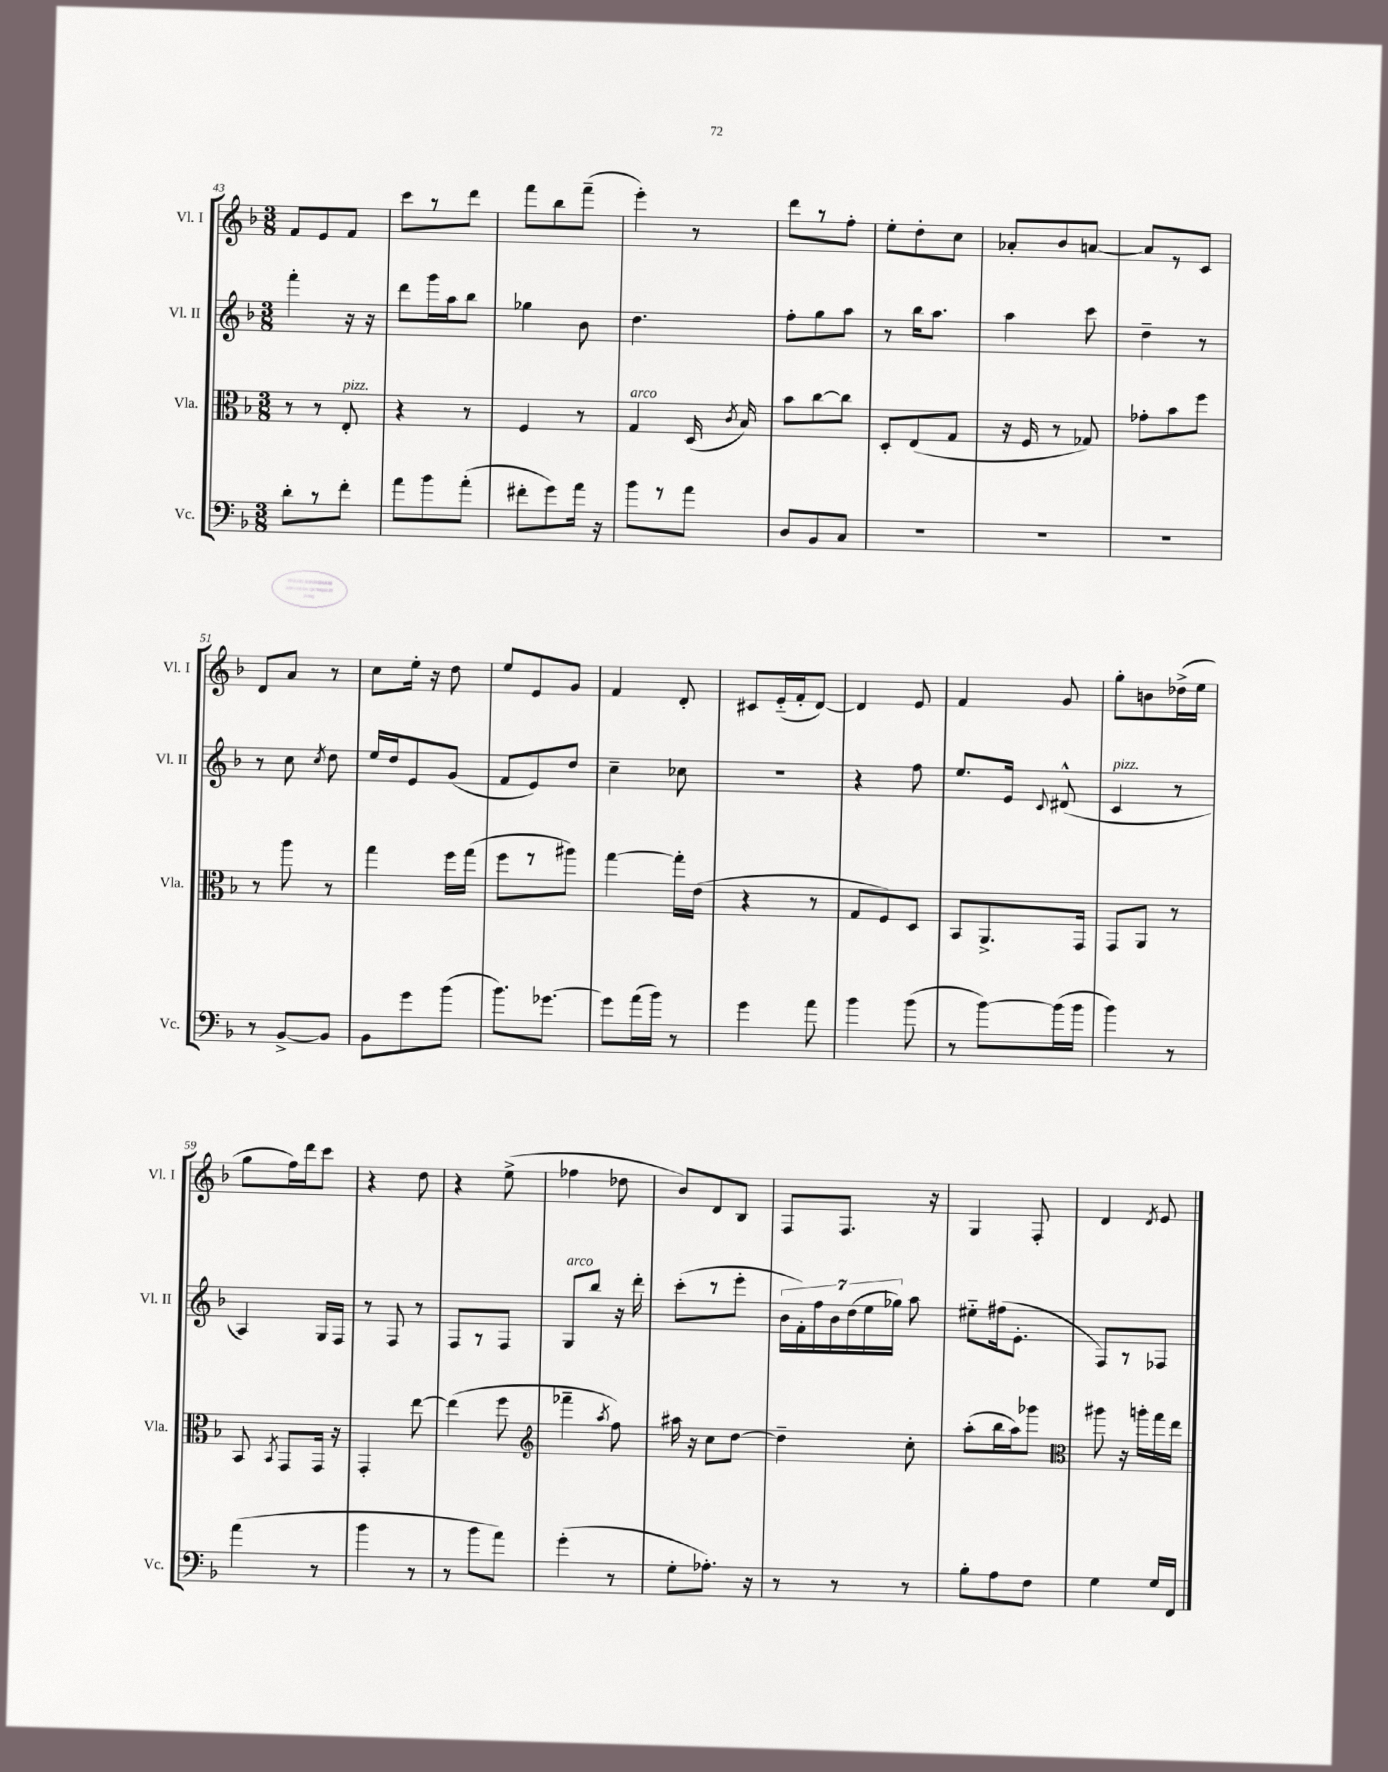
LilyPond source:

<<
\new StaffGroup <<
\new Staff = "s0" \with { instrumentName = "Vl. I" shortInstrumentName = "Vl. I" } {
    \clef treble \key f \major \numericTimeSignature \time 3/8
    \autoBeamOff f'8[ e'8 f'8] |
    c'''8[ r8 d'''8] |
    f'''8[ bes''8 f'''8]--( |
    e'''4-.) r8 |
    d'''8[ r8 f''8]-. |
    e''8[-. d''8-. c''8] |
    aes'8[-. bes'8 a'8]~ |
    a'8[ r8 c'8] |
    d'8[ a'8] r8 |
    c''8[ e''16]-. r16 d''8 |
    e''8[ e'8 g'8] |
    f'4 d'8-. |
    cis'8[ e'16-_( f'16-. d'8]~) |
    d'4 e'8 |
    f'4 g'8 |
    g''8[-. b'8 des''16->( e''16] |
    g''8[ f''16) d'''16 c'''8] |
    r4 d''8 |
    r4 e''8->( |
    fes''4 des''8 |
    bes'8[) d'8 bes8] |
    f8[ f8.] r16 |
    g4 f8-. |
    d'4 \acciaccatura { d'8 } e'8 \bar "|." |
}
\new Staff = "s1" \with { instrumentName = "Vl. II" shortInstrumentName = "Vl. II" } {
    \clef treble \key f \major \numericTimeSignature \time 3/8
    \autoBeamOff f'''4-. r16 r16 |
    d'''8[ g'''16 a''16 bes''8] |
    ges''4 bes'8 |
    d''4. |
    f''8[-. g''8 a''8] |
    r8 bes''16[ a''8.] |
    a''4 c'''8 |
    d''4-- r8 |
    r8 c''8 \acciaccatura { c''8 } d''8 |
    e''16[ d''16 e'8 g'8]( |
    f'8[ e'8) d''8] |
    c''4-- ces''8 |
    R4. |
    r4 f''8 |
    e''8.[ e'16] \appoggiatura { c'8 } dis'8-^( |
    c'4^\markup { \italic "pizz." } r8 |
    a4) g16[ f16] |
    r8 f8 r8 |
    f8[ r8 f8] |
    g8[^\markup { \italic "arco" } bes''8] r16 d'''16-. |
    c'''8[-.( r8 e'''8]-. |
    \tuplet 7/4 { bes'16[ f'16-.) f''16 bes'16 d''16( e''16 ges''16]) } a''8 |
    eis''8[-_ fis''16( e'8.]-. |
    f8[) r8 fes8] \bar "|." |
}
\new Staff = "s2" \with { instrumentName = "Vla." shortInstrumentName = "Vla." } {
    \clef alto \key f \major \numericTimeSignature \time 3/8
    \autoBeamOff r8 r8 e8-.^\markup { \italic "pizz." } |
    r4 r8 |
    f4 r8 |
    g4^\markup { \italic "arco" } d16( \acciaccatura { c'8 } bes16) |
    bes'8[ c''8~ c''8] |
    d8[-. e8( g8] |
    r16 f16 r8 ges8) |
    ges'8[-. bes'8 f''8] |
    r8 a''8 r8 |
    g''4 f''16[ g''16]( |
    f''8[ r8 ais''8]) |
    g''4~ g''16[-. e'16]( |
    r4 r8 |
    g8[ f8) d8] |
    bes,8[ a,8.-> g,16] |
    g,8[ a,8] r8 |
    bes,8 \acciaccatura { bes,8 } g,8[ g,16] r16 |
    g,4-. e''8~ |
    e''4( f''8 |
    \clef treble fes'''4-- \acciaccatura { a''8 } f''8) |
    ais''16 r16 c''8[ d''8]~ |
    d''4-- c''8-. |
    a''8[-.( bes''16 a''16) ges'''8] |
    \clef alto ais''8 r16 a''16[-. g''16 e''16] \bar "|." |
}
\new Staff = "s3" \with { instrumentName = "Vc." shortInstrumentName = "Vc." } {
    \clef bass \key f \major \numericTimeSignature \time 3/8
    \autoBeamOff d'8[-. r8 f'8]-. |
    a'8[ bes'8 a'8]-.( |
    fis'8[-. g'8) a'16] r16 |
    bes'8[ r8 a'8] |
    d8[ bes,8 c8] |
    R4. |
    R4. |
    R4. |
    r8 bes,8[~-> bes,8] |
    bes,8[ g'8 bes'8]( |
    bes'8.[) ges'8.]~ |
    ges'8[ a'16( bes'16]) r8 |
    g'4 a'8 |
    bes'4 bes'8( |
    r8 bes'8[~) bes'16( bes'16] |
    bes'4) r8 |
    a'4( r8 |
    bes'4 r8 |
    r8 bes'8[ a'8]) |
    g'4-.( r8 |
    g8[-. aes8.]-.) r16 |
    r8 r8 r8 |
    bes8[-. a8 f8] |
    g4 g16[ f,16] \bar "|." |
}
>>
>>
\layout { \context { \Score currentBarNumber = #43 } }
